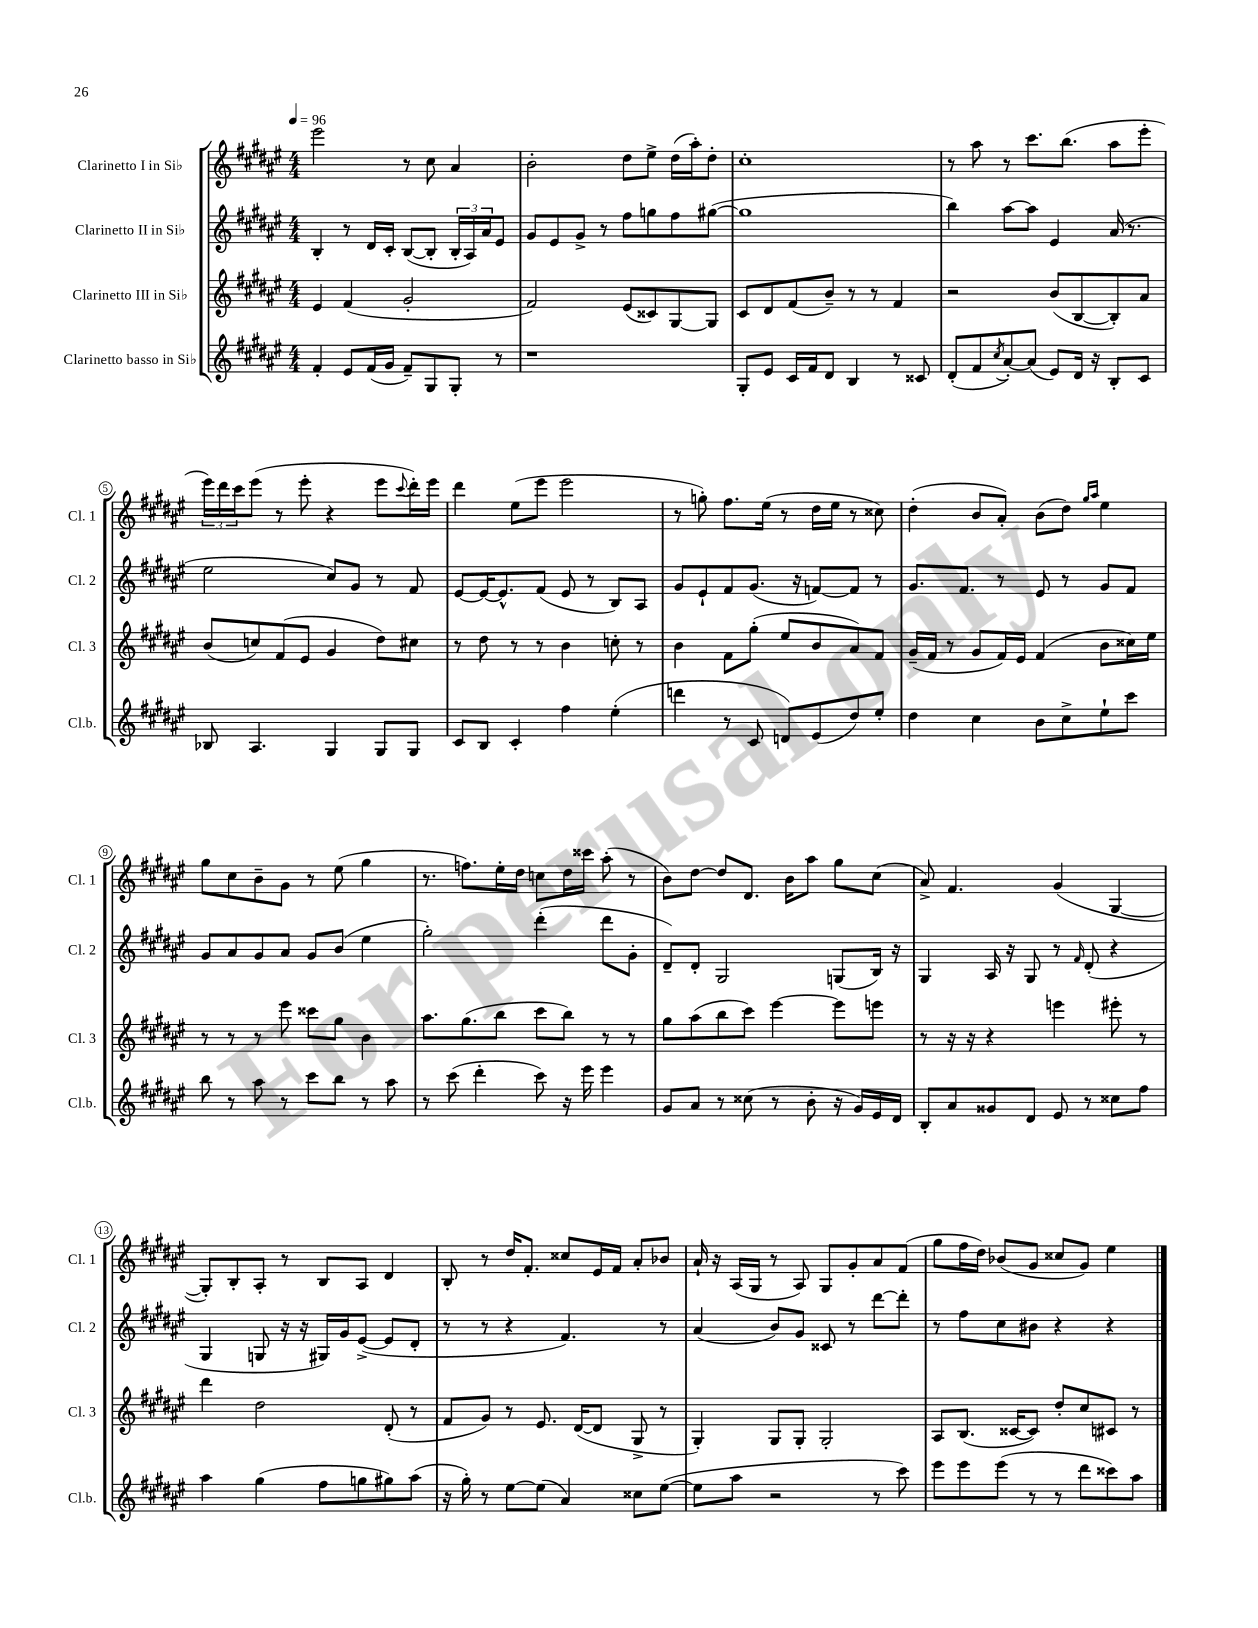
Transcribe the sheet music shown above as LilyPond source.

<<
\new StaffGroup <<
\new Staff = "s0" \with { instrumentName = "Clarinetto I in Sib" shortInstrumentName = "Cl. 1" } {
    \clef treble \key fis \major \numericTimeSignature \time 4/4 \tempo 4 = 96
    eis'''2 r8 cis''8 ais'4 |
    b'2-. dis''8 eis''8-> dis''16( ais''16-.) dis''8-. |
    cis''1-. |
    r8 ais''8 r8 cis'''8. b''8.( ais''8 eis'''8-. |
    \tuplet 3/2 { eis'''16) dis'''16 cis'''16 } eis'''8( r8 eis'''8-. r4 eis'''8 \appoggiatura { cis'''8 } dis'''16-.) eis'''16 |
    dis'''4 eis''8( eis'''8 eis'''2 |
    r8 g''8-.) fis''8. eis''16( r8 dis''16 eis''16 r8 cisis''8) |
    dis''4-.( b'8 ais'8-.) b'8( dis''8) \grace { gis''16 ais''16 } eis''4 |
    gis''8 cis''8 b'8-- gis'8 r8 eis''8( gis''4 |
    r8. f''8.) eis''16-. dis''16 c''8 dis''16 cisis'''16 ais''8-.( r8 |
    b'8) dis''8~ dis''8 dis'8. b'16 ais''8 gis''8 cis''8( |
    ais'8->) fis'4. gis'4( gis4~ |
    gis8-.) b8-. ais8-. r8 b8 ais8 dis'4 |
    b8-. r8 dis''16 fis'8.-. cisis''8 eis'16 fis'16 ais'8-. bes'8 |
    ais'16-! r16 ais16( gis16 r8 ais8) gis8 gis'8-. ais'8 fis'8( |
    gis''8 fis''16 dis''16) bes'8( gis'8 cisis''8 gis'8) eis''4 \bar "|." |
}
\new Staff = "s1" \with { instrumentName = "Clarinetto II in Sib" shortInstrumentName = "Cl. 2" } {
    \clef treble \key fis \major \numericTimeSignature \time 4/4
    b4-. r8 dis'16 cis'16-. b8~( b8-. \tuplet 3/2 { b16-. ais16) ais'16 } eis'8 |
    gis'8 eis'8 gis'8-> r8 fis''8 g''8 fis''8 gis''8~( |
    gis''1 |
    b''4) ais''8~ ais''8 eis'4 ais'16( r8. |
    eis''2 cis''8) gis'8 r8 fis'8 |
    eis'8~ eis'16~ eis'8.-^ fis'8( eis'8 r8 b8) ais8 |
    gis'8 eis'8-! fis'8 gis'8.( r16 f'8~) f'8 r8 |
    gis'8. fis'8. r8 eis'8 r8 gis'8 fis'8 |
    gis'8 ais'8 gis'8 ais'8 gis'8 b'8( eis''4 |
    gis''2-.) dis'''4-.( dis'''8 gis'8-. |
    dis'8--) dis'8-. gis2 g8( b16) r16 |
    gis4 ais16 r16 gis8 r8 \grace { fis'16 } dis'8-.( r4 |
    gis4 g8 r16 r16 gis16) gis'16 eis'8~->( eis'8 dis'8-. |
    r8 r8 r4 fis'4.) r8 |
    ais'4( b'8) gis'8 cisis'8 r8 dis'''8~ dis'''8-. |
    r8 fis''8 cis''8 bis'8 r4 r4 \bar "|." |
}
\new Staff = "s2" \with { instrumentName = "Clarinetto III in Sib" shortInstrumentName = "Cl. 3" } {
    \clef treble \key fis \major \numericTimeSignature \time 4/4
    eis'4 fis'4( gis'2-. |
    fis'2) eis'8( cisis'8) gis8~ gis8 |
    cis'8 dis'8 fis'8( b'8--) r8 r8 fis'4 |
    r2 b'8( b8~ b8-.) ais'8 |
    b'8( c''8) fis'8( eis'8 gis'4 dis''8) cis''8 |
    r8 dis''8 r8 r8 b'4 c''8-. r8 |
    b'4 fis'8 gis''8-.( eis''8 b'8 ais'8) fis'8 |
    gis'16--( fis'16 r8 gis'8 fis'16) eis'16 fis'4( b'8 cisis''16) eis''16 |
    r8 r8 r8 eis'''8 cisis'''8 gis''8 b'4 |
    ais''8. gis''8.( b''8 cis'''8 b''8) r8 r8 |
    gis''8 ais''8( b''8 cis'''8) eis'''4~ eis'''8 e'''8 |
    r8 r16 r16 r4 e'''4 eis'''8-. r8 |
    dis'''4 dis''2 dis'8-.( r8 |
    fis'8 gis'8) r8 eis'8. dis'16~( dis'8 gis8-> r8 |
    gis4-.) gis8 gis8-. gis2-. |
    ais8 b8.( cisis'16~ cisis'8) dis''8-. cis''8 cis'8 r8 \bar "|." |
}
\new Staff = "s3" \with { instrumentName = "Clarinetto basso in Sib" shortInstrumentName = "Cl.b." } {
    \clef treble \key fis \major \numericTimeSignature \time 4/4
    fis'4-. eis'8 fis'16( gis'16 fis'8--) gis8 gis8-. r8 |
    r1 |
    gis8-. eis'8 cis'16 fis'16 dis'8 b4 r8 cisis'8 |
    dis'8-.( fis'8 \acciaccatura { cis''8 } ais'8~-.) ais'8( eis'8) dis'16 r16 b8-. cis'8 |
    bes8 ais4. gis4 gis8 gis8 |
    cis'8 b8 cis'4-. fis''4 eis''4-.( |
    d'''4 r8 cis'8 d'8) eis'8( dis''8) eis''8-. |
    dis''4 cis''4 b'8 cis''8-> eis''8-! cis'''8 |
    b''8 r8 ais''8 r8 cis'''8 b''8 r8 ais''8 |
    r8 cis'''8( dis'''4-. cis'''8) r16 eis'''16 eis'''4 |
    gis'8 ais'8 r8 cisis''8( r8 b'8-. r16 gis'16) eis'16 dis'16 |
    b8-. ais'8 gisis'8 dis'8 eis'8 r8 cisis''8 fis''8 |
    ais''4 gis''4( fis''8 g''8 gis''8) ais''8( |
    r16 gis''16-.) r8 eis''8~ eis''8( ais'4) cisis''8 eis''8~( |
    eis''8 ais''8 r2 r8 cis'''8) |
    eis'''8 eis'''8 eis'''8( r8 r8 dis'''8 cisis'''8) ais''8 \bar "|." |
}
>>
>>
\layout { \context { \Score \override BarNumber.stencil = #(make-stencil-circler 0.1 0.3 ly:text-interface::print) } }
